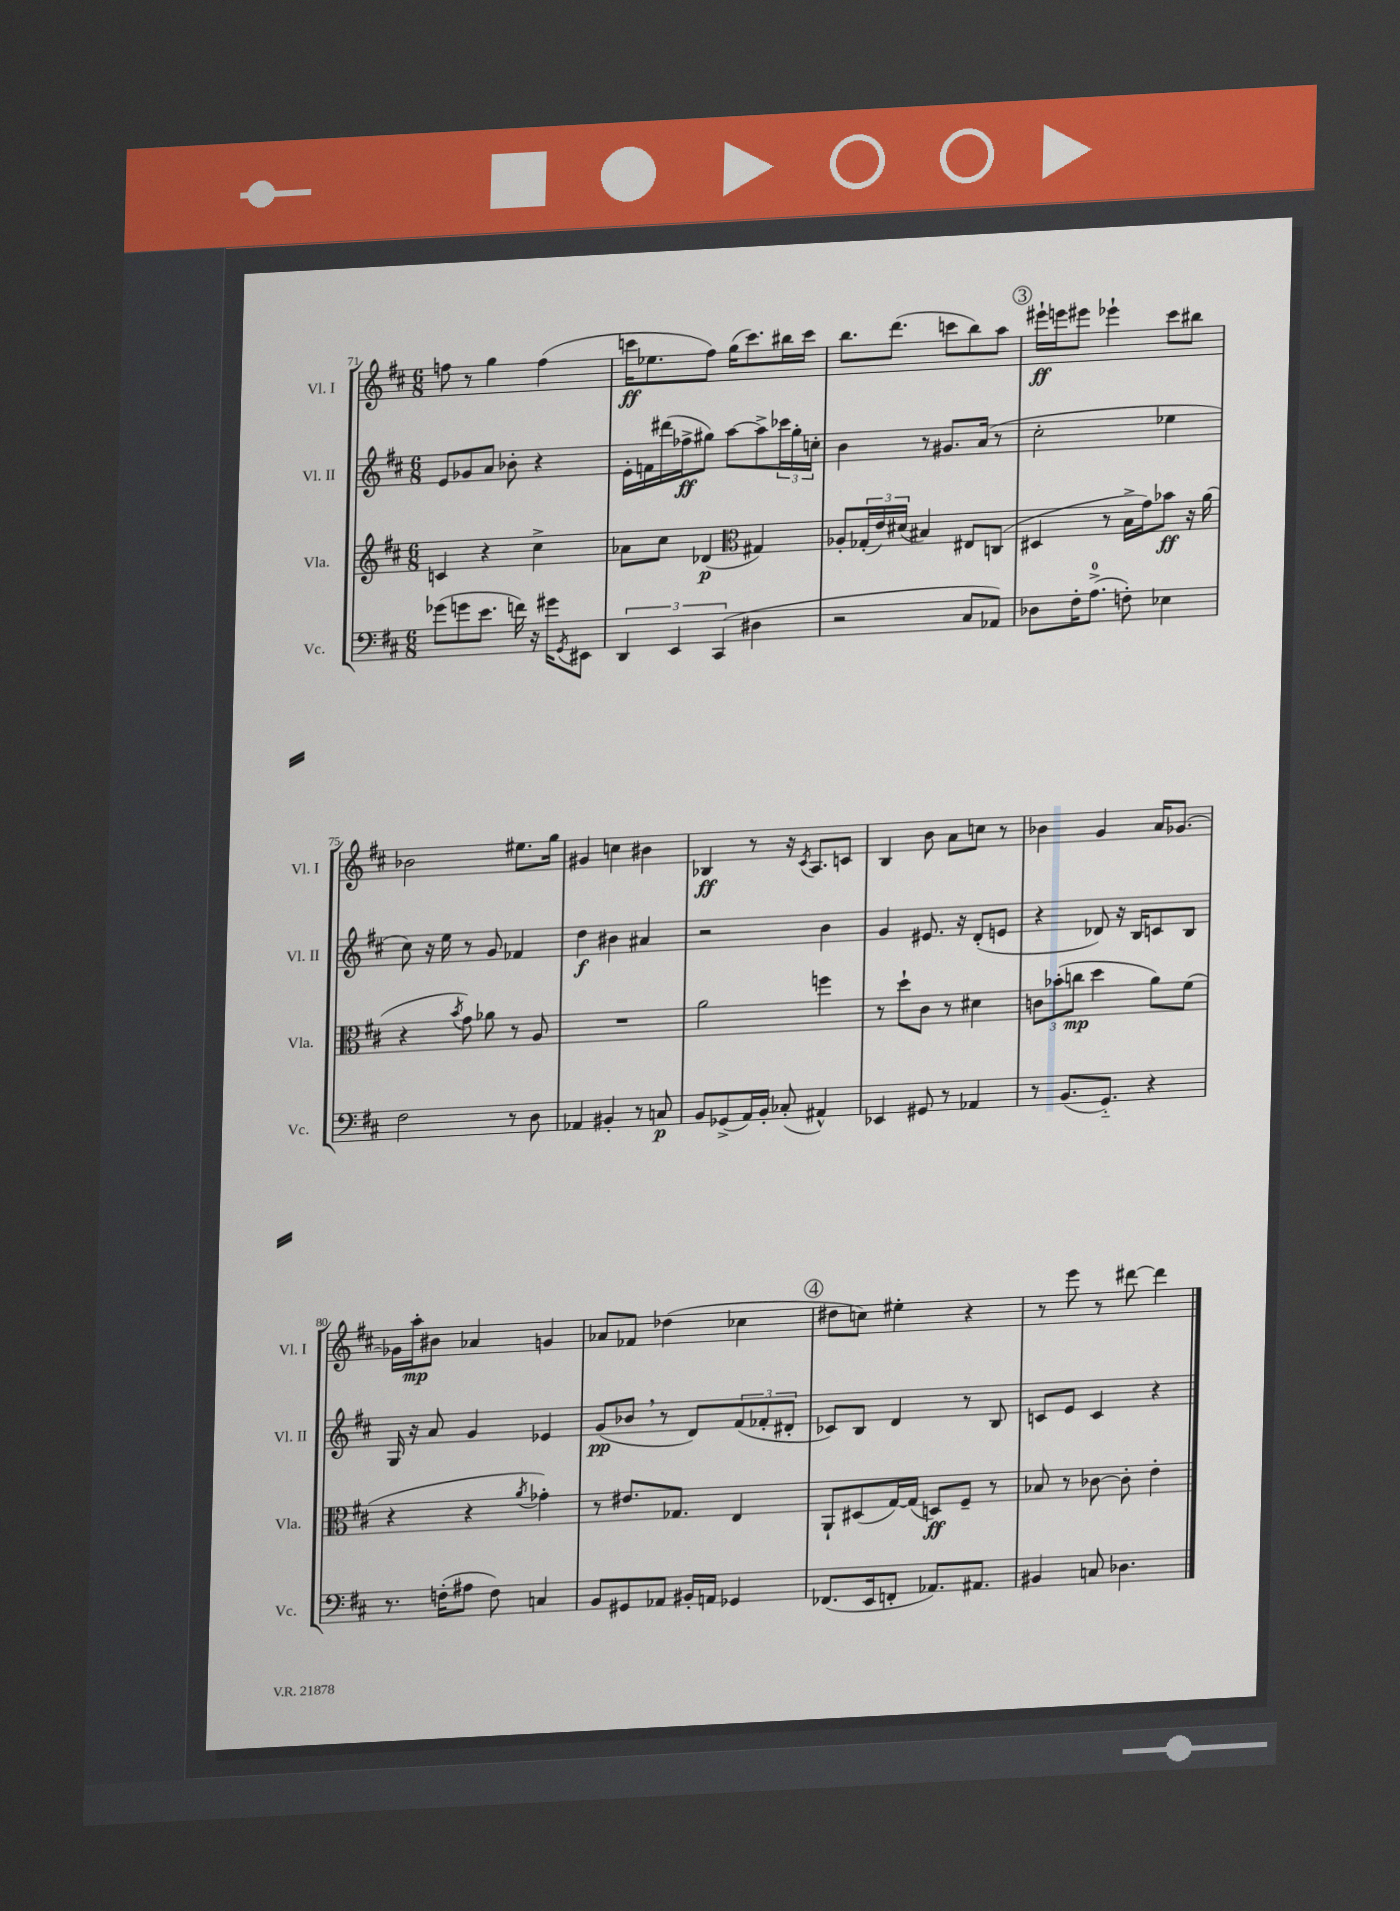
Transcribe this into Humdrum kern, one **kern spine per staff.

**kern	**kern	**kern	**kern
*staff4	*staff3	*staff2	*staff1
*clefF4	*clefG2	*clefG2	*clefG2
*k[f#c#]	*k[f#c#]	*k[f#c#]	*k[f#c#]
*M6/8	*M6/8	*M6/8	*M6/8
(8g-\L	4c/	8e/L	8ff\
8g\	.	8g-/	8r
8.e\J	4r	8a/J	4gg\
.	.	8b-'\	.
16f\)	.	.	.
16r	4cc#^\	4r	(4ff\
16g#\LK	.	.	.
8qGG/	.	.	.
8EE#\J	.	.	.
=	=	=	=
6DD/	8a-\L	16e'\LL	16ccc\LK
.	.	16f\	8.ee-\
.	8cc#\J	(16ddd#\	.
6EE/	.	.	.
.	.	16ff-^\J	.
.	(4d-/	8gg#\J)	8ff#\J)
(6CC#/	.	.	.
.	.	[8aa\L	(16gg\LK
.	.	.	8.ccc\)
*	*clefC3	*	*
4D#\	4G#/)	8aa^\]	.
.	.	24ccc-\L	16bb#\L
.	.	24gg#'\	.
.	.	.	16ccc\JJ
.	.	24cc'\JJ	.
=	=	=	=
2r	8A-'/L	4b\	8.bb\L
.	(24G-'/L	.	.
.	24e/)	.	.
.	.	.	(8.ddd\J
.	(24d#/JJ	.	.
.	4B#/)	8r	.
.	.	8.g#/L	8ccc\L
8C#/L	8E#/L	.	8bb\)
.	.	(16a/Jk	.
8AA-/J)	(8C/J	8r	8aa\J
=	=	=	=
8D-\L	4D#/	2cc#'\	16eee#`\LL
.	.	.	16eee\J
16F#'\K	.	.	8eee#\J
(8.A^\J	.	.	.
.	8r	.	4eee-`\
8F'\)	16B^\LL	.	.
.	16g\J)	.	.
4E-\	8b-\J	4ee-\	8ccc#\L
.	16r	.	8bb#\J
.	(16a\	.	.
=	=	=	=
2F#\	4r	8cc#\)	2b-\
.	.	16r	.
.	.	16ee\	.
.	8qb/	.	.
.	8g\)	8r	.
.	8a-\	8g/	.
8r	8r	4f-/	8.ee#\L
8D\	8A/	.	.
.	.	.	16gg\Jk
=	=	=	=
4AA-/	2.r	4dd\	4g#/
4BB#'/	.	4b#\	4cc\
8r	.	4a#/	4b#\
8C/	.	.	.
=	=	=	=
8BB/L	2a\	2r	4B-/
(8GG-^/	.	.	.
16AA/L)	.	.	8r
16BB'/JJ	.	.	.
(8C-'/	.	.	16r
.	.	.	8qc#/
.	.	.	8.A/L
4AA#^^/)	4ff\	4b\	.
.	.	.	8c/J
=	=	=	=
4EE-/	8r	4g/	4B/
.	8dd`\L	.	.
8GG#/	8c#\J	8.e#/	8b\
8r	8r	.	8a\L
.	.	16r	.
4AA-/	4d#\	(8d'/L	8cc\J
.	.	8e/J	8r
=	=	=	=
8r	12c\L	4r	4b-\
.	(12b-'\	.	.
(8.BB/L	.	.	.
.	12cc\J	.	.
.	4dd\	8d-/)	4g/
8.GG'~/J)	.	.	.
.	.	16r	.
.	.	16B/LK	.
4r	8a\L)	8c/	16a/LK
.	.	.	[8.g-/J
.	(8f#\J	8B/J	.
=	=	=	=
8.r	4r	16G/	16g-\]LL
.	.	16r	16aa'\J
.	.	8a/	8b#\J
(16F'\LK	.	.	.
8A#\J	4r	4g/	4a-/
8F\)	.	.	.
.	8qa/	.	.
4C/	4g-'\)	4e-/	4g/
=	=	=	=
8BB/L	8r	(8g/L	8a-/L
8GG#/	8.e#/L	8b-/J	8f-/J
8AA-/J	.	8r	(4dd-\
.	8.G-/J	.	.
16BB#'/LL	.	8d/L)	.
16AA/JJ	.	.	.
4GG-/	4E/	(12f#/	4cc-\
.	.	12f-'/	.
.	.	12d#'/J	.
=	=	=	=
(8.FF-/L	8AA`/L	8c-/L)	8dd#\L
.	(8D#/	8B/J	8cc\J)
16EE/k	.	.	.
8FF'/J	[16G/L)	4d/	4ee#'\
.	(16G/]JJ	.	.
8.AA-/L)	8D/L)	.	.
.	8F#~/J	8r	4r
8.AA#/J	.	.	.
.	8r	8B/	.
=	=	=	=
4BB#/	8B-/	8c/L	8r
.	8r	8e/J	8eee\
8C/	[8c-\	4c/	8r
4.D-\	8c-'\]	.	[8ddd#\
.	4e'\	4r	4ddd#\]
==	==	==	==
*-	*-	*-	*-
